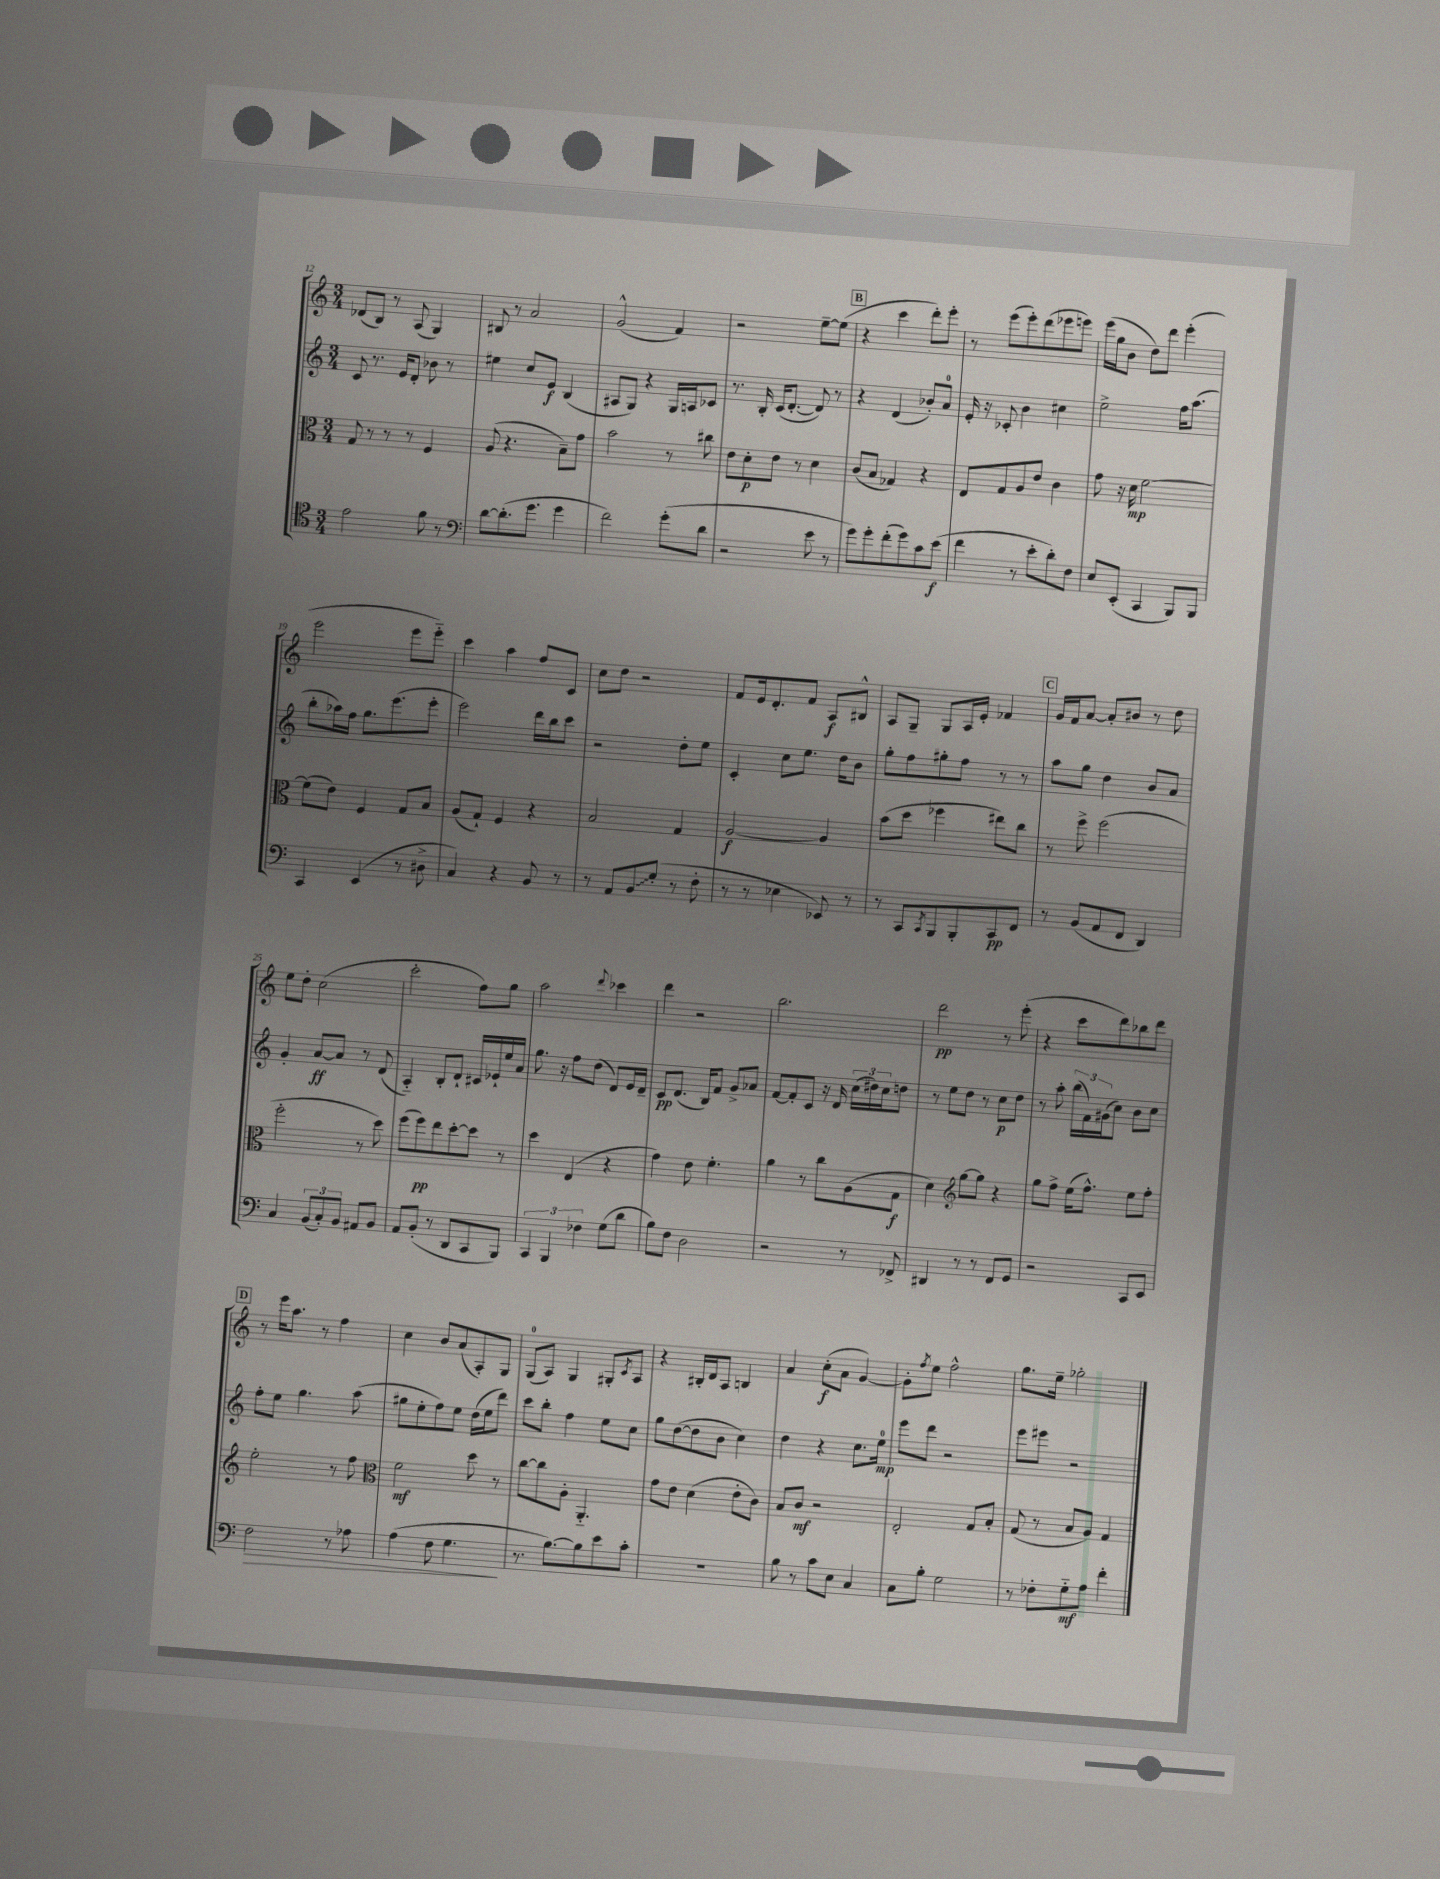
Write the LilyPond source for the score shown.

<<
\new StaffGroup <<
\new Staff = "s0" {
    \clef treble \key c \major \numericTimeSignature \time 3/4
    des'8( b8) r8 a8( g4) |
    bis8 r8 a'2 |
    g'2-^( f'4) |
    r2 e''8~-- e''8( |
    \mark \markup { \box "B" } r4 c'''4 d'''8-.) e'''8-. |
    r8 e'''8( e'''8-.) d'''8( ees'''8 e'''8) |
    e'''16( g''16 b'8 d''8) d'''8 e'''4-.( |
    e'''2 e'''8 e'''8-_) |
    c'''4 a''4 f''8 c'8 |
    c''8 d''8 r2 |
    f'8 e'16 d'8.-. f'8 a8\f bis8-^ |
    a8 g8-- g8 a16 e'16-. fes'4 |
    \mark \markup { \box "C" } g'16 f'16 a'8~ a'8-. bis'8 r8 d''8 |
    e''8 d''8-. c''2( |
    c'''2-. f''8) g''8 |
    a''2 \appoggiatura { d'''8 } ces'''4 |
    d'''4 r2 |
    b''2. |
    d'''2\pp r8 e'''8-.( |
    r4 c'''8 d'''8) bes''8 d'''8 |
    \mark \markup { \box "D" } r8 e'''16 a''8. r8 f''4 |
    c''4 b'8 a'8( a8-.) g8 |
    g8-0( a8) g4 gis8-. \acciaccatura { c'8 } a8 |
    r4 bis16-. d'16 a8 b4 |
    a'4 c''8-.\f( a'8 g'4~) |
    g'8-. \acciaccatura { f''8 } e''8 f''2-^ |
    g''8. e''16-- ges''2-. \bar "|." |
}
\new Staff = "s1" {
    \clef treble \key c \major \numericTimeSignature \time 3/4
    c'8 r8. e'16 d'8-. bes'8 r8 |
    eis''4 c''8 e'8\f b4( |
    ais8 g8) r4 g16 a16 ces'8 |
    r8. b16-. c'16( d'8.~-. d'8) r8 |
    \mark \markup { \box "B" } r4 d'4( bes'8-.) a'8-0 |
    e'16-. r16 ces'8-. b'4 cis''4 |
    e''2-> f''16 a''8.( |
    b''8-. aes''16) f''16 g''8. e'''8.( e'''8-. |
    e'''2) d'''16 b''16 c'''8 |
    r2 d''8-. e''8 |
    c'4-. c''8 e''8. d''16 b'8 |
    g''8-. f''8 gis''8-. f''8 r8 r8 |
    \mark \markup { \box "C" } a''8 g''8 d''4 b'8 a'8 |
    g'4-. a'8~\ff a'8 r8 d'8( |
    a4-_) b8-. d'8-! cis'16 ees'16-! e''16 a'16 |
    g''8. r16 f''8 d''8( d'8) e'16 d'16-- |
    c'8\pp d'8.( b16) f'8 g'8-> aes'8 |
    f'8~ f'8-. c'8 r16 d'16 \tuplet 3/2 { c''16( dis''16) c''16 } d''8 |
    r8 e''8 d''8 r8 c''8\p d''8 |
    r8 a''8-. \tuplet 3/2 { b''16( f'16) gis'16( } c''8) b'8 c''8 |
    \mark \markup { \box "D" } f''8-. e''8 g''4. a''8( |
    gis''8 e''8-. f''8) e''8 d''16( e''16 d'''8) |
    c'''8 b''8-. f''4 e''8 c''8 |
    g''8 d''8~( d''8 b'8 c''4) |
    d''4 r4 c''8. e''16-0\mp |
    e'''8 d'''8 r2 |
    e'''8 eis'''8 r2 \bar "|." |
}
\new Staff = "s2" {
    \clef alto \key c \major \numericTimeSignature \time 3/4
    g8 r8 r8 r8 f4 |
    a8( r4. b8--) g'8 |
    b'2 r8 cis''8 |
    e'8 d'8-.\p e'8 r8 d'4 |
    \mark \markup { \box "B" } c'8( b8 ges4) r4 |
    e8 g8 a8 e'8 c'4 |
    g'8 r16 d'16\mp f'2~ |
    f'8( e'8) f4 g8 b8 |
    a8( g8-!) f4 r4 |
    b2 g4 |
    a2~\f a4 |
    b'8( d''8 fes''4 eis''8) c''8 |
    \mark \markup { \box "C" } r8 f''8-> f''2( |
    f''2-. r8 d''8) |
    f''8( f''8\pp) e''8 d''8~-. d''8 r8 |
    d''4 e4( r4 |
    g'4) e'8 f'4.-. |
    a'4 r8 c''8 a8( g8\f |
    d'4) \clef treble g''8~ g''8 r4 |
    g''8 f''8-> e''16( f''8.-^) e''8 f''8-. |
    \mark \markup { \box "D" } e''2-. r8 f''8 |
    \clef alto f'2\mf d''8 r8 |
    c''8~ c''8 a8-. a,4.-_ |
    g'8 e'8 d'4( e'8-. c'8) |
    b8 c'8\mf r2 |
    e2-. g8 b8-. |
    g8( r8 b8 a8) g4 \bar "|." |
}
\new Staff = "s3" {
    \clef tenor \key c \major \numericTimeSignature \time 3/4
    e'2 f'8 r8 |
    \clef bass d'8~ d'8.-.( g'8. g'4 |
    f'2) g'8-.( d'8 |
    r2 e'8 r8 |
    \mark \markup { \box "B" } g'8) g'8-. f'8-.( g'8) c'8 e'8\f( |
    f'4 r8 e'8-. d'8-.) f8 |
    e8 e,8-.( c,4 b,,8) b,,8 |
    c,4 e,4( r8 dis8-> |
    c4) r4 b,8 r8 |
    r8 a,8 \once \override Glissando.style = #'zigzag b,8\glissando g8-.( r8 f8-. |
    r8 r8 ees4 ees,8) r8 |
    r8 c,8 \acciaccatura { c,8 } b,,8 b,,8-. c,8\pp f,8 |
    \mark \markup { \box "C" } r8 b,8( a,8 f,8 d,4) |
    c4 \tuplet 3/2 { b,8( c8-.) b,8 } ais,8 b,8 |
    a,8 b,8-.( r8 d,8 c,8 b,,8) |
    \tuplet 3/2 { c,4 b,,4 fes4 } g8( d'8 |
    b8) f8 d2 |
    r2 r8 fes,8-> |
    dis,4 r8 r8 f,8 g,8 |
    r2 c,8 e,8 |
    \mark \markup { \box "D" } f2\> r8 aes8 |
    a4( f8 g4.\! |
    r8. b8.~) b8 e'8 c'8-. |
    R2. |
    b8 r8 c'8 e8 c4 |
    c8 b8-. g2 |
    r8 fes8-. g8-_\mf a8 f'4-. \bar "|." |
}
>>
>>
\layout { \context { \Score currentBarNumber = #12 } }
